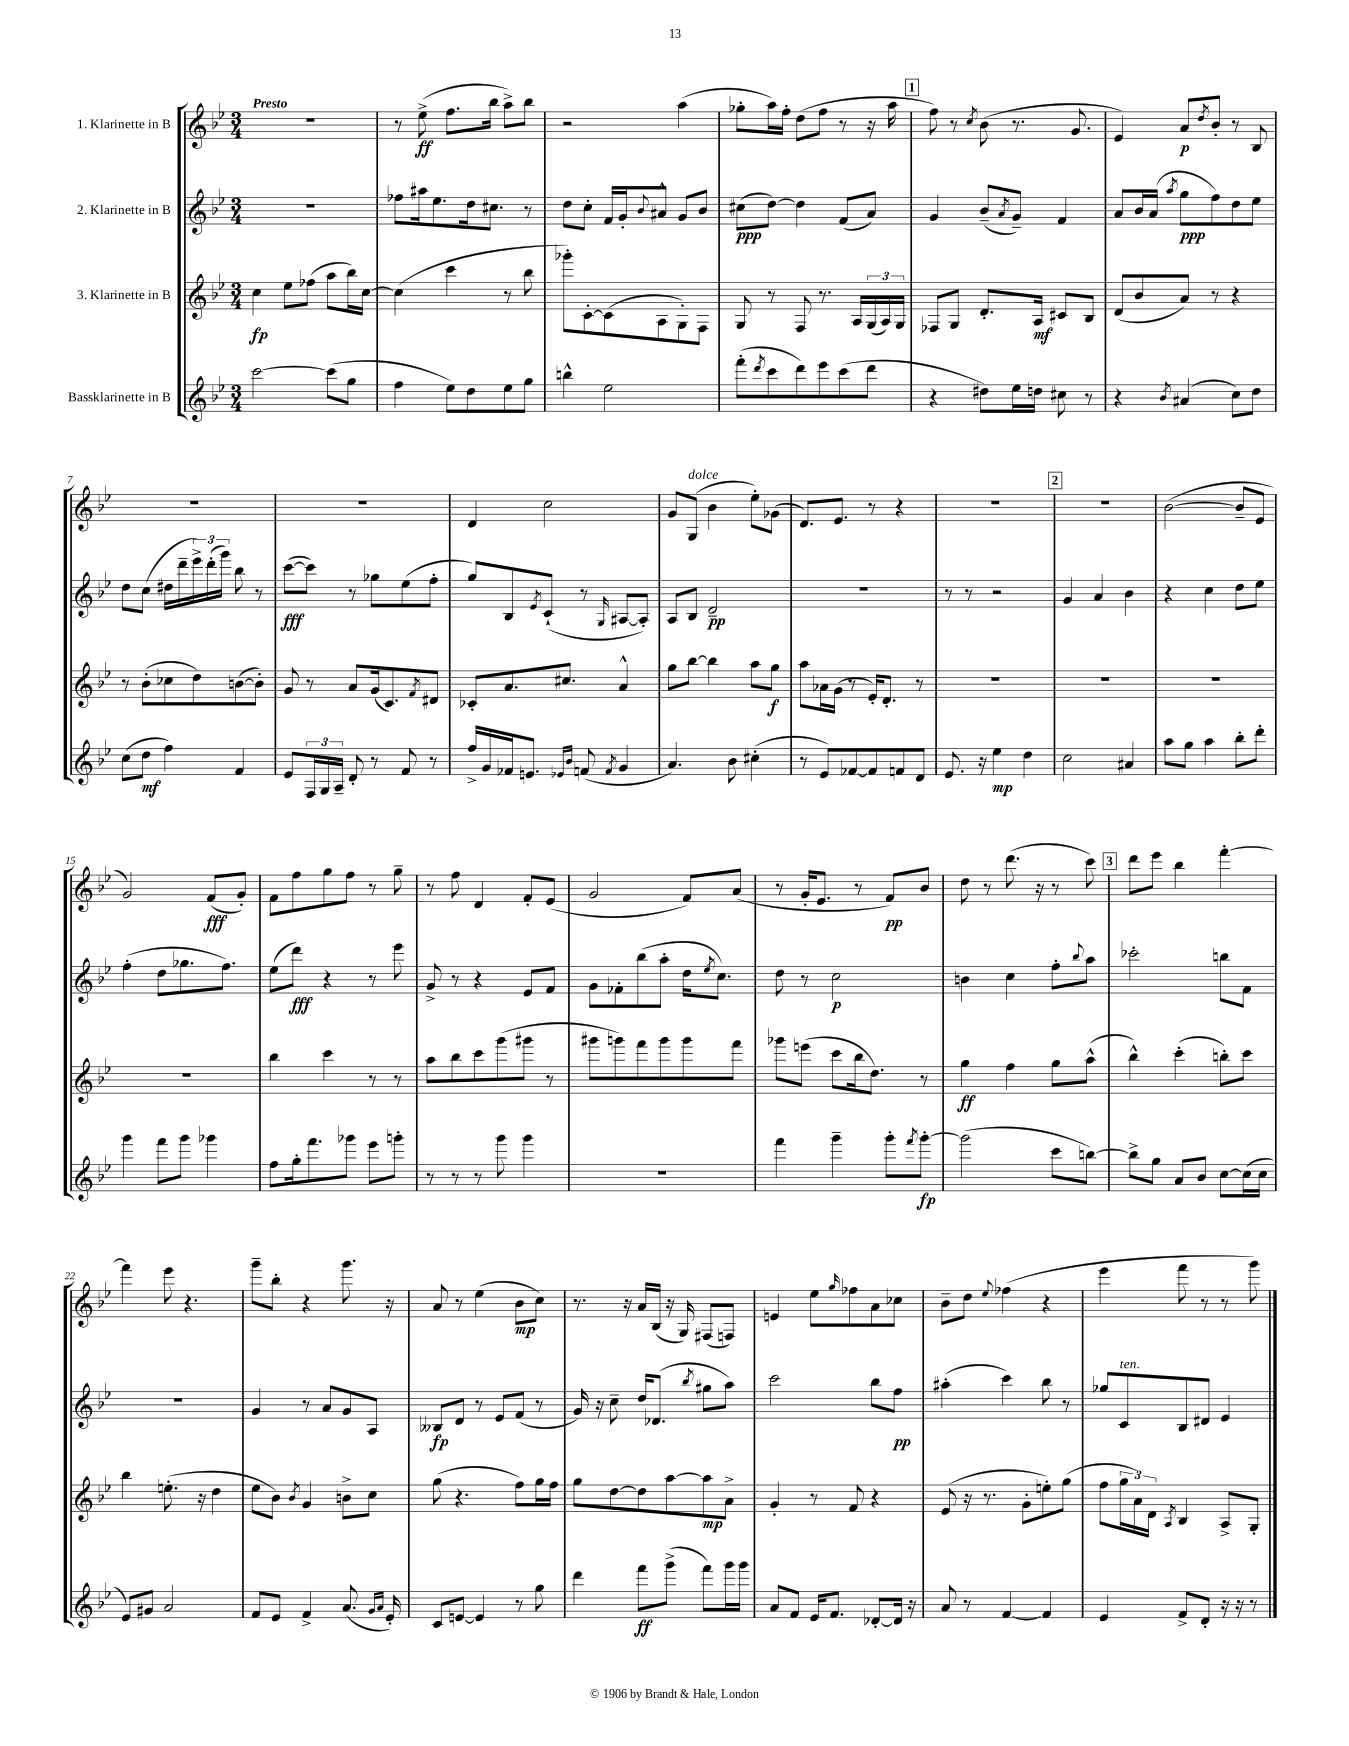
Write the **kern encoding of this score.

**kern	**dynam	**kern	**dynam	**kern	**dynam	**kern	**dynam
*part4	*part4	*part3	*part3	*part2	*part2	*part1	*part1
*staff4	*staff4	*staff3	*staff3	*staff2	*staff2	*staff1	*staff1
*I"Bassklarinette in B	*	*I"3. Klarinette in B	*	*I"2. Klarinette in B	*	*I"1. Klarinette in B	*
*clefG2	*	*clefG2	*	*clefG2	*	*clefG2	*
*k[b-e-]	*	*k[b-e-]	*	*k[b-e-]	*	*k[b-e-]	*
*M3/4	*	*M3/4	*	*M3/4	*	*M3/4	*
=1	=1	=1	=1	=1	=1	=1	=1
!	!	!	!	!	!	!LO:TX:a:B:t=Presto	!
[2ccc\	.	4cc\	fp	2.r	.	2.r	.
.	.	8ee-\L	.	.	.	.	.
.	.	(8ff-X\J	.	.	.	.	.
(8ccc\L]	.	8aa\L	.	.	.	.	.
8gg\J	.	16bb-\L)	.	.	.	.	.
.	.	[16cc\JJ	.	.	.	.	.
=2	=2	=2	=2	=2	=2	=2	=2
4ff\	.	(4cc\]	.	8ff-X\L	.	8r	.
.	.	.	.	16aa#X\k	.	(8ee-^\	ff
.	.	.	.	8.ee-\	.	.	.
8ee-\L)	.	4ccc\	.	.	.	8.ff\L	.
8dd\	.	.	.	16dd\k	.	.	.
.	.	.	.	8.cc#X\J	.	16bb-\Jk	.
8ee-\	.	8r	.	.	.	8aa^\L)	.
8gg\J	.	8bb-\	.	8r	.	8bb-\J	.
=3	=3	=3	=3	=3	=3	=3	=3
4bbn^^\	.	8ggg-X'\L)	.	8dd\L	.	2r	.
.	.	[8c'\	.	8cc'\J	.	.	.
2ee-\	.	(8c\]	.	16f/LL	.	.	.
.	.	.	.	16g'/J	.	.	.
.	.	.	.	8qqb-/	.	.	.
.	.	8A\	.	8a#X^^/J	.	.	.
.	.	8G'\)	.	8g/L	.	(4aa\	.
.	.	8F\J	.	8b-/J	.	.	.
=4	=4	=4	=4	=4	=4	=4	=4
(8fff'\L	.	8G/	.	(8cc#X\L	ppp	8gg-X'\L	.
8qddd/	.	.	.	.	.	.	.
8ccc\	.	8r	.	[8dd\J)	.	16aa\L)	.
.	.	.	.	.	.	16ff'\JJ	.
8ddd\)	.	8F/	.	4dd\]	.	(8dd\L	.
8eee-\	.	8.r	.	.	.	8ff\J	.
(8ccc\	.	.	.	(8f/L	.	8r	.
.	.	16A/LL	.	.	.	.	.
8ddd\J	.	(24G/	.	8a/J)	.	16r	.
.	.	24A/)	.	.	.	.	.
.	.	.	.	.	.	16aa\	.
.	.	24G/JJ	.	.	.	.	.
!!LO:REH:place=s1:t=1
=5	=5	=5	=5	=5	=5	=5	=5
4r	.	8F-X/L	.	4g/	.	8ff\)	.
.	.	8G/J	.	.	.	8r	.
.	.	.	.	.	.	8qcc/	.
8dd#X\L)	.	8.d'/L	.	(8b-~/L	.	(8b-\	.
.	.	.	.	8qa/	.	.	.
16ee-\L	.	.	.	8g~/J)	.	8.r	.
16ddn\JJ	.	16A/Jk	mf	.	.	.	.
8cc#X\	.	8c#X/L	.	4f/	.	.	.
.	.	.	.	.	.	8.g/	.
8r	.	8B-/J	.	.	.	.	.
=6	=6	=6	=6	=6	=6	=6	=6
4r	.	(8d/L	.	8a/L	.	4e-/)	.
.	.	8b-/	.	16b-/L	.	.	.
.	.	.	.	(16a/JJ	.	.	.
8qb-/	.	.	.	8qaa/	.	.	.
(4a#X/	.	8a/J)	.	8gg\L	ppp	8a/L	p
.	.	.	.	.	.	8qdd/	.
.	.	8r	.	8ff\)	.	8b-'/J	.
8cc\L)	.	4r	.	8dd\	.	8r	.
8dd\J	.	.	.	8ee-\J	.	8B-/	.
!!LO:LB:g=z
=7	=7	=7	=7	=7	=7	=7	=7
(8cc\L	.	8r	.	8dd\L	.	2.r	.
8dd\J	mf	(8b-'\L	.	(8cc\J	.	.	.
4ff\)	.	8cc-X\	.	16dd#X\LL	.	.	.
.	.	.	.	16ddd~\	.	.	.
.	.	8dd\)	.	24eee-^\)	.	.	.
.	.	.	.	(24ddd'\	.	.	.
.	.	.	.	24ggg\JJ)	.	.	.
4f/	.	([8bn\	.	8bb-\	.	.	.
.	.	8b'\J])	.	8r	.	.	.
=8	=8	=8	=8	=8	=8	=8	=8
8e-/L	.	8g/	.	([8ccc\L	fff	2.r	.
24F/L	.	8r	.	8ccc\J])	.	.	.
24G/	.	.	.	.	.	.	.
24A~/JJ	.	.	.	.	.	.	.
8d'/	.	8a/L	.	8r	.	.	.
8r	.	(16g/k	.	8gg-X\L	.	.	.
.	.	8.c/)	.	.	.	.	.
8f/	.	.	.	(8ee-\	.	.	.
.	.	8qf/	.	.	.	.	.
8r	.	8d#X/J	.	8ff'\J	.	.	.
=9	=9	=9	=9	=9	=9	=9	=9
16ff^/LL	.	8c-X'/L	.	8gg/L)	.	4d/	.
16g/	.	.	.	.	.	.	.
16f-X/J	.	8.a/	.	8B-/	.	.	.
8.en/J	.	.	.	.	.	.	.
.	.	.	.	8qe-/	.	.	.
.	.	.	.	(8c`/J	.	2cc\	.
.	.	8.cc#X/J	.	.	.	.	.
16qqe-X/LL	.	.	.	.	.	.	.
16qqb-/JJ	.	.	.	.	.	.	.
(8fn/	.	.	.	8r	.	.	.
8qf/	.	.	.	16qqG/	.	.	.
4g/	.	4a^^/	.	[8A#X/L	.	.	.
.	.	.	.	8A#'/J])	.	.	.
=10	=10	=10	=10	=10	=10	=10	=10
4.a/)	.	8gg\L	.	8A/L	.	8g/L	.
!	!	!	!	!	!	!LO:TX:a:i:t=dolce	!
.	.	[8bb-\J	.	8B-/J	.	(8G/J	.
.	.	4bb-\]	.	2d~/	pp	4b-\	.
8b-\	.	.	.	.	.	.	.
(4cc#X'\	.	8aa\L	.	.	.	8ee-'\L)	.
.	.	8gg\J	f	.	.	(8g-X\J	.
=11	=11	=11	=11	=11	=11	=11	=11
8r	.	8aa\L	.	2.r	.	8.d/L)	.
8e-/L)	.	16a-X\L	.	.	.	.	.
.	.	(16g\JJ	.	.	.	8.e-/J	.
[8f-X/	.	8r	.	.	.	.	.
8f-/]	.	16e-'/KL)	.	.	.	8r	.
.	.	8.d'/J	.	.	.	.	.
8fn/	.	.	.	.	.	4r	.
8d/J	.	8r	.	.	.	.	.
=12	=12	=12	=12	=12	=12	=12	=12
8.e-/	.	2.r	.	8r	.	2.r	.
.	.	.	.	8r	.	.	.
16r	.	.	.	.	.	.	.
4ee-\	mp	.	.	2r	.	.	.
4dd\	.	.	.	.	.	.	.
!!LO:REH:place=s1:t=2
=13	=13	=13	=13	=13	=13	=13	=13
2cc\	.	2.r	.	4g/	.	2.r	.
.	.	.	.	4a/	.	.	.
4a#X/	.	.	.	4b-\	.	.	.
=14	=14	=14	=14	=14	=14	=14	=14
8aa\L	.	2.r	.	4r	.	([2b-\	.
8gg\J	.	.	.	.	.	.	.
4aa\	.	.	.	4cc\	.	.	.
8bb-'\L	.	.	.	8dd\L	.	8b-~/L]	.
8ddd'\J	.	.	.	8ee-\J	.	8e-/J	.
!!LO:LB:g=z
=15	=15	=15	=15	=15	=15	=15	=15
4ggg\	.	2.r	.	(4ff'\	.	2g/)	.
8fff\L	.	.	.	8dd\L	.	.	.
8ggg\J	.	.	.	8.gg-X\	.	.	.
4ggg-X\	.	.	.	.	.	(8f/L	fff
.	.	.	.	8.ff\J)	.	.	.
.	.	.	.	.	.	8g'/J)	.
=16	=16	=16	=16	=16	=16	=16	=16
8ff\L	.	4bb-\	.	(8ee-\L	.	8f\L	.
16gg'\k	.	.	.	8ddd\J)	fff	8ff\	.
8.fff\	.	.	.	.	.	.	.
.	.	4ccc\	.	4r	.	8gg\	.
8ggg-X\J	.	.	.	.	.	8ff\J	.
8eee-\L	.	8r	.	8r	.	8r	.
8gggn'\J	.	8r	.	8eee-\	.	8gg~\	.
=17	=17	=17	=17	=17	=17	=17	=17
8r	.	8aa\L	.	8g^/	.	8r	.
8r	.	8bb-\	.	8r	.	8ff\	.
8r	.	8ccc\	.	4r	.	4d/	.
8ggg\	.	(8ggg\	.	.	.	.	.
4ggg\	.	8ggg#X\J	.	8e-/L	.	8f'/L	.
.	.	8r	.	8f/J	.	(8e-/J	.
=18	=18	=18	=18	=18	=18	=18	=18
2.r	.	8ggg#X\L	.	8g\L	.	2g/	.
.	.	8gggn\)	.	8f-X'\	.	.	.
.	.	8fff\	.	(8bb-\	.	.	.
.	.	8ggg\	.	8aa'\J	.	.	.
.	.	8ggg\	.	16dd\KL	.	8f/L)	.
.	.	.	.	8qee-/	.	.	.
.	.	.	.	8.cc\J)	.	.	.
.	.	8fff\J	.	.	.	(8a/J	.
=19	=19	=19	=19	=19	=19	=19	=19
4fff\	.	8ggg-X\L	.	8dd\	.	8r	.
.	.	(8eeen\J	.	8r	.	16g'/KL	.
.	.	.	.	.	.	8.e-/J	.
4ggg~\	.	8ccc\L	.	2cc\	p	.	.
.	.	16bb-\k	.	.	.	8r	.
.	.	8.dd\J)	.	.	.	.	.
8ggg'\L	.	.	.	.	.	8f/L)	pp
8qfff/	.	.	.	.	.	.	.
[8ggg'\J	fp	8r	.	.	.	8b-/J	.
=20	=20	=20	=20	=20	=20	=20	=20
(2ggg\]	.	4gg\	ff	4bn\	.	8dd\	.
.	.	.	.	.	.	8r	.
.	.	4ff\	.	4cc\	.	(8.ddd\	.
.	.	.	.	.	.	16r	.
8ccc\L	.	8gg\L	.	8ff'\L	.	8r	.
.	.	.	.	8qqbb-/	.	.	.
[8bbn\J)	.	(8aa^^\J	.	8aa\J	.	8ccc\)	.
!!LO:REH:place=s1:t=3
=21	=21	=21	=21	=21	=21	=21	=21
8bb^\L]	.	4bb-^^\)	.	2ccc-X'\	.	8ddd\L	.
8gg\J	.	.	.	.	.	8eee-\J	.
8a/L	.	(4ccc'\	.	.	.	4bb-\	.
8b-/J	.	.	.	.	.	.	.
[8cc\L	.	8bbn'\L)	.	8bbn\L	.	[4fff'\	.
(16cc\L]	.	8ccc\J	.	8f\J	.	.	.
16cc\JJ	.	.	.	.	.	.	.
!!LO:LB:g=z
=22	=22	=22	=22	=22	=22	=22	=22
8e-/L)	.	4bb-\	.	2.r	.	4fff\]	.
8g#X/J	.	.	.	.	.	.	.
2a/	.	(8.een'\	.	.	.	8eee-\	.
.	.	.	.	.	.	4.r	.
.	.	16r	.	.	.	.	.
.	.	4dd\	.	.	.	.	.
=23	=23	=23	=23	=23	=23	=23	=23
8f/L	.	8ee-\L	.	4g/	.	8ggg~\L	.
8e-/J	.	8b-\J)	.	.	.	8bb-'\J	.
.	.	8qb-/	.	.	.	.	.
4f^/	.	4g/	.	8r	.	4r	.
.	.	.	.	8a/L	.	.	.
(8.a/	.	8bn^\L	.	8g/	.	8.ggg\	.
.	.	8cc\J	.	8A/J	.	.	.
16qqg/LL	.	.	.	.	.	.	.
16qqa/JJ	.	.	.	.	.	.	.
16e-'/)	.	.	.	.	.	16r	.
=24	=24	=24	=24	=24	=24	=24	=24
8c/L	.	(8gg\	.	8B--X/L	fp	8a/	.
[8en/J	.	4.r	.	8d/J	.	8r	.
4e/]	.	.	.	8r	.	(4ee-\	.
.	.	.	.	8e-/L	.	.	.
8r	.	8ff\L)	.	(8f/J	.	8b-\L	mp
8gg\	.	16gg\L	.	8r	.	8cc\J)	.
.	.	16ff\JJ	.	.	.	.	.
=25	=25	=25	=25	=25	=25	=25	=25
4ddd\	.	8gg\L	.	16g/)	.	8.r	.
.	.	.	.	16r	.	.	.
.	.	[8dd\	.	8cc~\	.	.	.
.	.	.	.	.	.	16r	.
8fff\L	ff	8dd\]	.	16dd/KL	.	16a/LL	.
.	.	.	.	(8.d-X/J	.	(16B-/JJ	.
(8ggg^\J	.	[8aa\	.	.	.	16r	.
.	.	.	.	.	.	16G/)	.
.	.	.	.	8qbb-/	.	.	.
8fff\L)	.	8aa\]	mp	8gg#X\L	.	(8F#X/L	.
16ggg\L	.	8a^\J	.	8aa\J)	.	8Fn/J)	.
16ggg\JJ	.	.	.	.	.	.	.
=26	=26	=26	=26	=26	=26	=26	=26
8a/L	.	4g'/	.	2ccc\	.	4en/	.
8f/J	.	.	.	.	.	.	.
16e-/KL	.	8r	.	.	.	8ee-\L	.
8.f/J	.	.	.	.	.	.	.
.	.	.	.	.	.	16qqgg/	.
.	.	8f/	.	.	.	8ff-X\	.
[8d-X'/L	.	4r	.	8bb-\L	.	8a\	.
16d-/Jk]	.	.	.	8ff\J	pp	8cc-X\J	.
16r	.	.	.	.	.	.	.
=27	=27	=27	=27	=27	=27	=27	=27
8a/	.	(8e-/	.	(4aa#X'\	.	8b-~\L	.
8r	.	16r	.	.	.	8dd\J	.
.	.	8.r	.	.	.	.	.
.	.	.	.	.	.	8qqee-/	.
[4f/	.	.	.	4ccc\)	.	(4ff-X\	.
.	.	8g'\L	.	.	.	.	.
4f/]	.	8een'\)	.	8bb-\	.	4r	.
.	.	(8gg\J	.	8r	.	.	.
=28	=28	=28	=28	=28	=28	=28	=28
4e-/	.	8ff\L	.	8gg-X/L	.	4eee-\	.
!	!	!	!	!LO:TX:a:i:t=ten.	!	!	!
.	.	24gg\L	.	8c/	.	.	.
.	.	24a\)	.	.	.	.	.
.	.	24d\JJ	.	.	.	.	.
.	.	8qA/	.	.	.	.	.
8f^/L	.	4B-/	.	8B-/	.	8fff\	.
8d'/J	.	.	.	8d#X/J	.	8r	.
16r	.	8A^/L	.	4e-/	.	8r	.
16r	.	.	.	.	.	.	.
8r	.	8G'/J	.	.	.	8ggg\)	.
==	==	==	==	==	==	==	==
*-	*-	*-	*-	*-	*-	*-	*-
